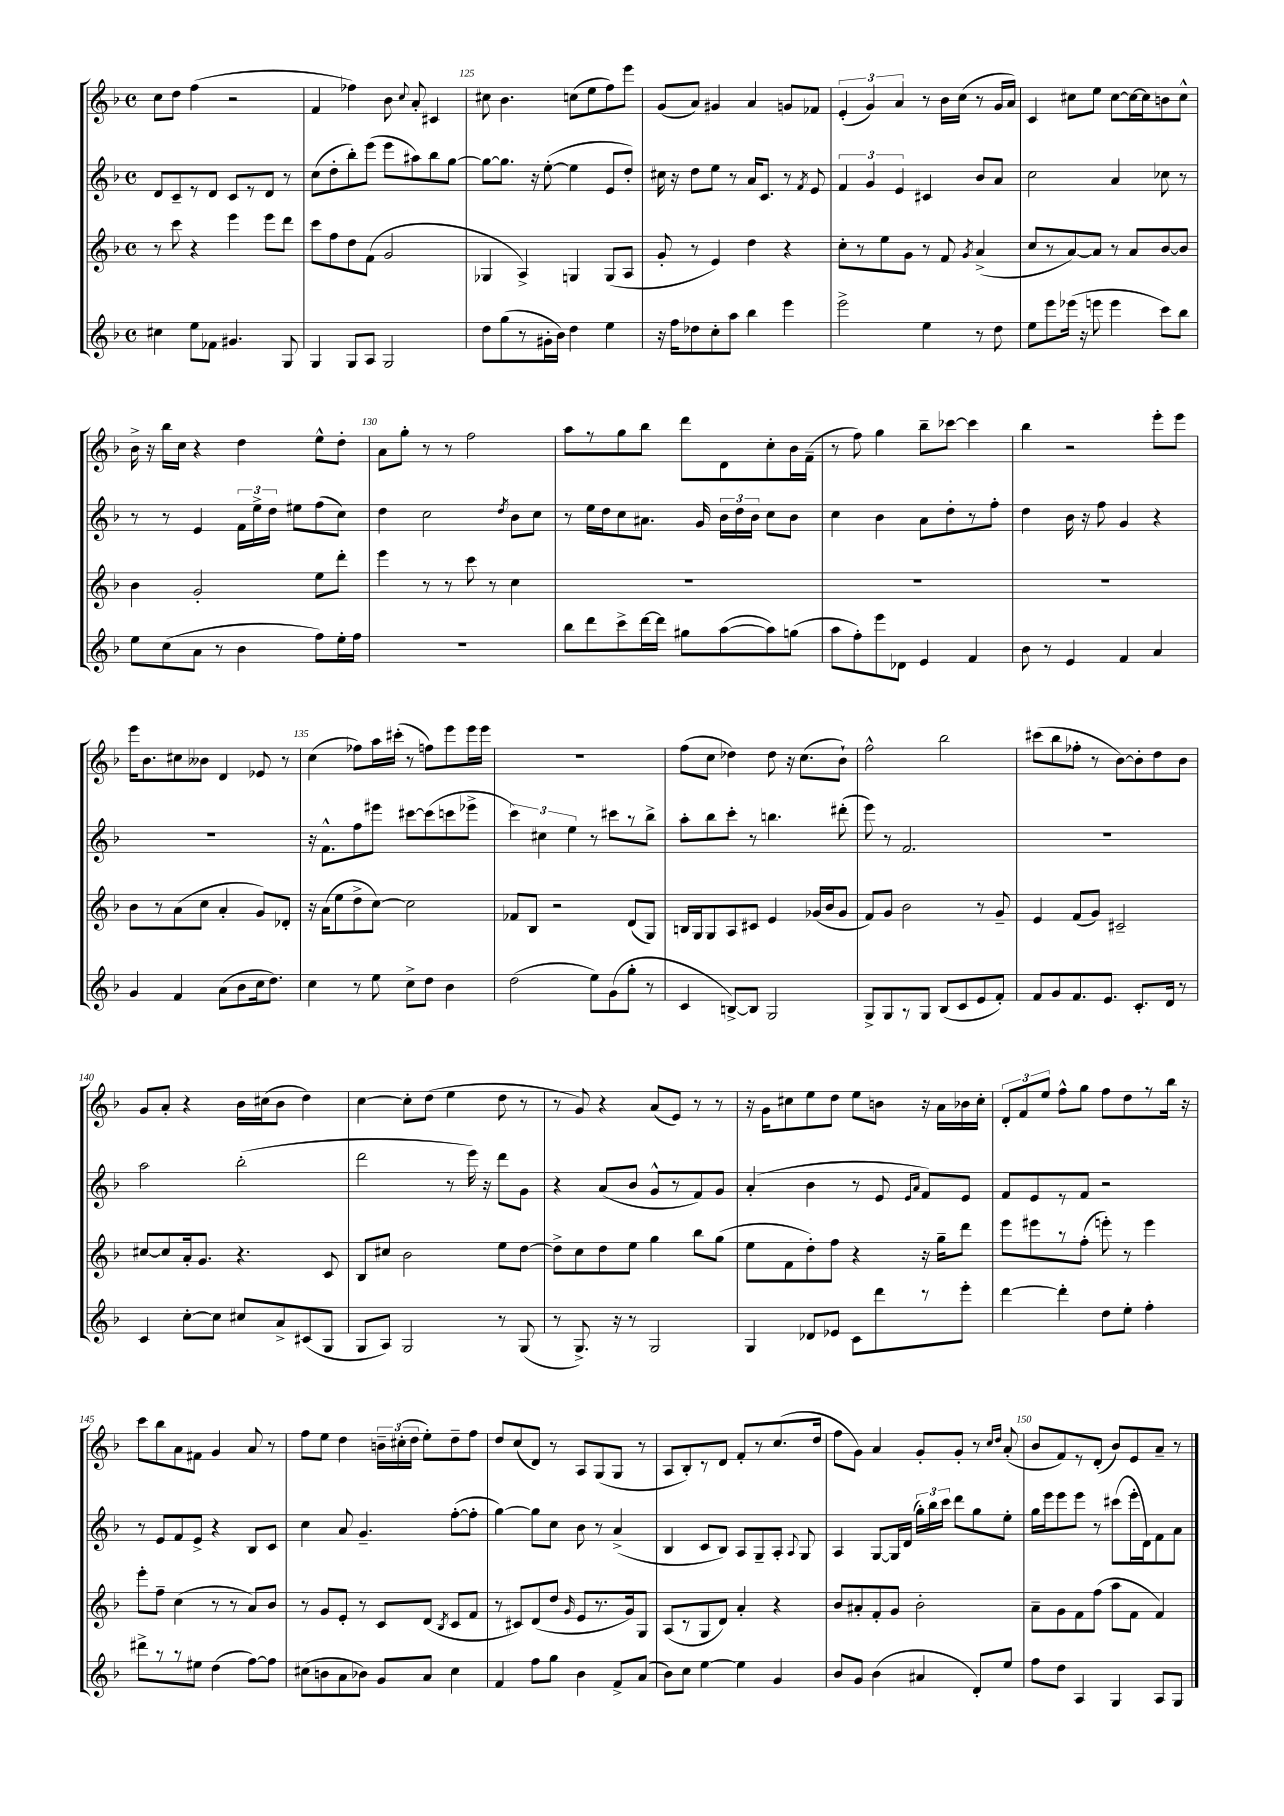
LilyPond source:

<<
\new StaffGroup <<
\new Staff = "s0" {
    \clef treble \key f \major \defaultTimeSignature \time 4/4
    \autoBeamOff c''8[ d''8] f''4( r2 |
    f'4 fes''4) bes'8 \appoggiatura { c''8 } a'8-. cis'4 |
    cis''8 bes'4. c''8[( e''8 f''8) e'''8] |
    g'8[( a'8]) gis'4 a'4 g'8[ fes'8] |
    \tuplet 3/2 { e'4-.( g'4) a'4 } r8 bes'16[ c''16]( r8 g'16[ a'16]) |
    c'4 cis''8[ e''8] cis''8[~ cis''16~ cis''16 b'8 cis''8]-^ |
    bes'16-> r16 bes''16[ c''16] r4 d''4 e''8[-^ d''8]-. |
    a'8[ g''8]-. r8 r8 f''2 |
    a''8[ r8 g''8 bes''8] d'''8[ d'8 c''8-. bes'16 f'16]--( |
    r8 f''8) g''4 bes''8[-- ces'''8]~ ces'''4 |
    bes''4 r2 e'''8[-. e'''8] |
    e'''16[ bes'8. cis''8 beses'8] d'4 ees'8 r8 |
    c''4( fes''8[) a''16 cis'''16]-.( r8 f''8[) e'''8 e'''16 e'''16] |
    R1 |
    f''8[( c''8] des''4) des''8 r16 c''8.[( bes'8]-!) |
    f''2-^ bes''2 |
    cis'''8[( bes''8 fes''8]-. r8 bes'8[~) bes'8-. d''8 bes'8] |
    g'8[ a'8]-. r4 bes'16[ cis''16( bes'8] d''4) |
    c''4~ c''8[-. d''8]( e''4 d''8 r8 |
    r8 g'8) r4 a'8[( e'8]) r8 r8 |
    r16 g'16[ cis''8 e''8 d''8] e''8[ b'8] r16 a'16[ bes'16 cis''16]-. |
    \tuplet 3/2 { d'8[-. f'8 e''8] } f''8[-^ g''8] f''8[ d''8 r8 bes''16] r16 |
    c'''8[ bes''8 a'8 fis'8] g'4 a'8 r8 |
    f''8[ e''8] d''4 \tuplet 3/2 { b'16[-- cis''16-.( d''16] } e''8[-.) d''8-- f''8] |
    d''8[ c''8( d'8]) r8 a8[ g8( g8] r8 |
    a8[ bes8-.) r8 d'8] f'8[-. r8 c''8.( d''16] |
    f''8[ g'8]) a'4 g'8[-. g'8]-. r8 \grace { c''16[ d''16] } a'8-.( |
    bes'8[ f'8) r8 d'8]-.( bes'8[) e'8 a'8]-- r8 \bar "|." |
}
\new Staff = "s1" {
    \clef treble \key f \major \defaultTimeSignature \time 4/4
    \autoBeamOff d'8[ c'8-- r8 d'8] c'8[ r8 d'8] r8 |
    c''8[( d''8-. bes''8-.) e'''8]( e'''8[ ais''8) bes''8 g''8]~ |
    g''8[~ g''8.] r16 e''8~-.( e''4 e'8[ d''8]-.) |
    cis''16 r16 d''8[ e''8] r8 a'16[ c'8.] r8 \acciaccatura { f'8 } e'8 |
    \tuplet 3/2 { f'4 g'4 e'4 } cis'4 bes'8[ a'8] |
    c''2 a'4 ces''8 r8 |
    r8 r8 e'4 \tuplet 3/2 { f'16[ e''16-> d''16] } eis''8[ f''8( c''8]) |
    d''4 c''2 \acciaccatura { d''8 } bes'8[ c''8] |
    r8 e''16[ d''16 c''8 ais'8.] g'16 \tuplet 3/2 { bes'16[ d''16 bes'16] } c''8[ bes'8] |
    c''4 bes'4 a'8[ d''8-. r8 f''8]-. |
    d''4 bes'16 r16 f''8 g'4 r4 |
    R1 |
    r16 f'8.[-^ f''8 eis'''8] cis'''8[~ cis'''8( c'''8 ees'''8]-> |
    \tuplet 3/2 { c'''4) cis''4 e''4 } r8 cis'''8[ r8 bes''8]-> |
    a''8[-. bes''8 c'''8]-. r8 b''4. dis'''8-.( |
    e'''8) r8 f'2. |
    R1 |
    a''2 bes''2-.( |
    d'''2 r8 e'''16) r16 d'''8[ g'8] |
    r4 a'8[( bes'8] g'8[-^ r8 f'8) g'8] |
    a'4-.( bes'4 r8 e'8 \grace { e'16[ a'16] } f'8[) e'8] |
    f'8[ e'8 r8 f'8] r2 |
    r8 e'8[ f'8 e'8]-> r4 bes8[ c'8] |
    c''4 a'8 g'4.-- f''8[~-.( f''8]-. |
    g''4~) g''8[ c''8] bes'8 r8 a'4->( |
    bes4 c'8[ bes8]) a8[ g8-- a8]-. \appoggiatura { a8 } g8 |
    a4 g8[~ g16 d'16]( \tuplet 3/2 { g''16[-.) bes''16 c'''16] } d'''8[ g''8 e''8]-. |
    g''16[ e'''16 e'''8 e'''8] r8 cis'''8[( e'''16-. d'16) f'8 a'8] \bar "|." |
}
\new Staff = "s2" {
    \clef treble \key f \major \defaultTimeSignature \time 4/4
    \autoBeamOff r8 c'''8 r4 e'''4 e'''8[ d'''8] |
    c'''8[ f''8 d''8 f'8]( g'2 |
    ges4 a4->) g4 g8[( a8] |
    g'8-. r8 e'4) d''4 r4 |
    c''8[-. r8 e''8 g'8] r8 f'8 \acciaccatura { g'8 } a'4->( |
    c''8[ r8 a'8~) a'8] r8 a'8[ bes'8~ bes'8] |
    bes'4 g'2-. e''8[ d'''8]-. |
    e'''4 r8 r8 c'''8 r8 c''4 |
    R1 |
    R1 |
    R1 |
    bes'8[ r8 a'8( c''8] a'4-. g'8[) des'8]-. |
    r16 a'16[( e''8 d''8-> c''8]~) c''2 |
    fes'8[ bes8] r2 d'8[( g8]) |
    b16[ g16 g8 a8 cis'8] e'4 ges'16[( bes'16 ges'8] |
    f'8[) g'8] bes'2 r8 g'8-- |
    e'4 f'8[( g'8]) cis'2-- |
    cis''8[~ cis''8 a'16-. g'8.] r4. c'8 |
    bes8[ cis''8] bes'2 e''8[ d''8]~ |
    d''8[-> c''8 d''8 e''8] g''4 bes''8[ g''8]( |
    e''8[ f'8 d''8-.) f''8] r4 r16 g''16[-- d'''8] |
    e'''8[ eis'''8 r8 f''8]-.( e'''8-.) r8 e'''4 |
    e'''8[-. f''8]-- c''4( r8 r8 a'8[) bes'8] |
    r8 g'8[ e'8]-. r8 c'8[ d'8]( \acciaccatura { bes8 } c'8[ f'8] |
    r8 cis'8[) d'8( d''8] \grace { g'16 } e'8[ r8. g'16) g8] |
    a8[( r8 g8 d'8]) a'4-. r4 |
    bes'8[ ais'8-. f'8-. g'8] bes'2-. |
    a'8[-- g'8 f'8 f''8]( a''8[ f'8] f'4) \bar "|." |
}
\new Staff = "s3" {
    \clef treble \key f \major \defaultTimeSignature \time 4/4
    \autoBeamOff cis''4 e''8[ fes'8] gis'4. g8 |
    g4 g8[ a8] g2 |
    d''8[ g''8( r8 gis'16-. bes'16]) d''4 e''4 |
    r16 f''16[ des''8 c''8-. a''8] bes''4 e'''4 |
    e'''2-> e''4 r8 d''8 |
    e''8[ e'''8 ees'''16]( r16 e'''8 e'''4 c'''8[) bes''8] |
    e''8[ c''8( a'8] r8 bes'4 f''8[) e''16-. f''16] |
    R1 |
    bes''8[ d'''8 c'''8-> d'''16~ d'''16] gis''8[ a''8~( a''8) g''8]( |
    a''8[ f''8-.) e'''8 des'8] e'4 f'4 |
    bes'8 r8 e'4 f'4 a'4 |
    g'4 f'4 a'8[( bes'8 c''16 d''8.]) |
    c''4 r8 e''8 c''8[-> d''8] bes'4 |
    d''2( e''8[) g'8( g''8]-. r8 |
    c'4 b8[~->) b8] g2 |
    g8[-> g8 r8 g8] bes8[( c'8 e'8 f'8]-.) |
    f'8[ g'8 f'8. e'8.] c'8.[-. d'16] r8 |
    c'4 c''8[~-. c''8] cis''8[ a'8-> cis'8( g8] |
    g8[ a8]) g2 r8 g8( |
    r8 g8.->) r16 r8 g2 |
    g4 des'8[ ees'8] c'8[ d'''8 r8 e'''8]-. |
    d'''4~ d'''4-. d''8[ e''8]-. f''4-. |
    dis'''8[-> r8 r8 eis''8] d''4( f''8[~) f''8] |
    cis''8[( b'8 a'8 bes'8]) g'8[ a'8] cis''4 |
    f'4 f''8[ g''8] bes'4 f'8[-> a'8]( |
    bes'8[) c''8] e''4~ e''4 g'4 |
    bes'8[ g'8] bes'4( ais'4 d'8[-.) e''8] |
    f''8[ d''8] a4 g4 a8[ g8] \bar "|." |
}
>>
>>
\layout { \context { \Score currentBarNumber = #123 \override BarNumber.break-visibility = ##(#f #t #t) barNumberVisibility = #(every-nth-bar-number-visible 5) } }
